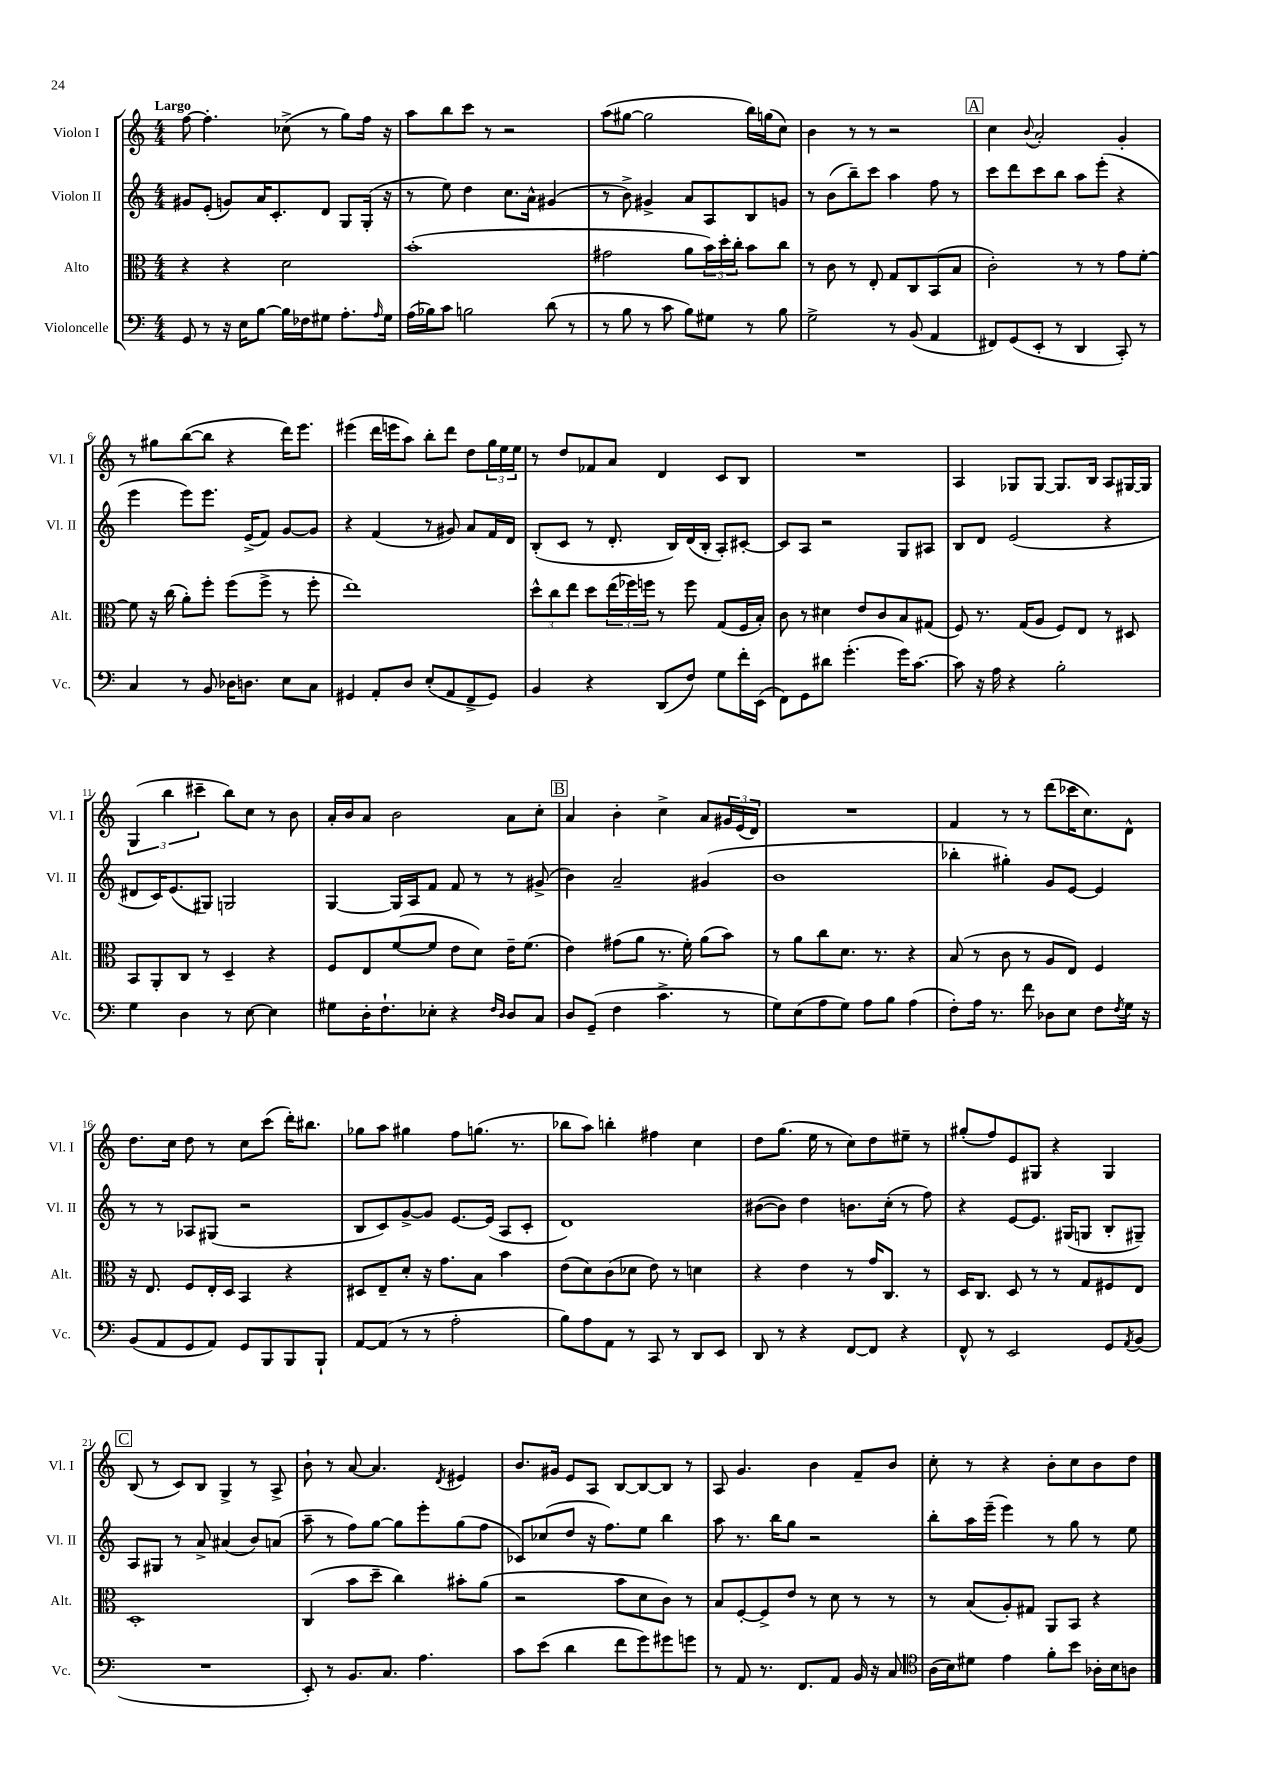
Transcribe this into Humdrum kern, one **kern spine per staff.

**kern	**kern	**kern	**kern
*part4	*part3	*part2	*part1
*staff4	*staff3	*staff2	*staff1
*I"Violoncelle	*I"Alto	*I"Violon II	*I"Violon I
*I'Vc.	*I'Alt.	*I'Vl. II	*I'Vl. I
*clefF4	*clefC3	*clefG2	*clefG2
*k[]	*k[]	*k[]	*k[]
*M4/4	*M4/4	*M4/4	*M4/4
=1	=1	=1	=1
!	!	!	!LO:TX:a:B:t=Largo
8GG/	4r	8g#X/L	[8ff\
8r	.	(8e'/J	4.ff'\]
16r	4r	8gn/L)	.
16E\KL	.	.	.
[8B\J	.	16a/K	.
.	.	8.c'/	.
16B\LL]	2d\	.	(8cc-X^\
16F-X\J	.	.	.
8G#X\J	.	8d/J	8r
8.A'\L	.	8G/L	8gg\L)
.	.	(16G'/Jk	16ff\Jk
16qqA/	.	.	.
16G#\Jk	.	16r	16r
=2	=2	=2	=2
(16A\LL	(1b'	8r	8aa\L
16B-X\J)	.	.	.
8c\J	.	8ee\)	8bb\
2Bn\	.	4dd\	8ccc\J
.	.	.	8r
.	.	8.cc\L	2r
.	.	16a^^\Jk	.
(8d\	.	(4g#X/	.
8r	.	.	.
=3	=3	=3	=3
8r	2g#X\	8r	(8aa\L
8B\	.	8b^\)	[8gg#X\J
8r	.	4g#X^/	2gg#\]
8c\	.	.	.
8B\L)	8a\L	8a/L	.
8G#X\J	24b\L)	8A/	.
.	24dd'\	.	.
.	24cc'\JJ	.	.
8r	8b\L	8B/	16bb\LL)
.	.	.	(16ggn\J
8B\	8cc\J	8gn/J	8cc\J)
=4	=4	=4	=4
2G^\	8r	8r	4b\
.	8c\	(8b\L	.
.	8r	8bb~\)	8r
.	8E'/	8ccc\J	8r
8r	8G/L	4aa\	2r
(8BB/	8C/	.	.
4AA/	(8BB/	8ff\	.
.	8B/J	8r	.
!!LO:REH:place=s1:t=A
=5	=5	=5	=5
8FF#X/L)	2c'\)	8ccc\L	4cc\
(8GG/	.	8ddd\	.
.	.	.	8qqb/
8EE'/J	.	8ccc\	2a'/
8r	.	8bb\J	.
4DD/	8r	8aa\L	.
.	8r	(8eee'\J	.
8CC'/)	8g\L	4r	4g'/
8r	[8f'\J	.	.
!!LO:LB:g=z
=6	=6	=6	=6
4C/	8f\]	4eee\	8r
.	16r	.	8gg#X\L
.	(16cc\	.	.
8r	8a'\L)	8eee\L)	([8bb\
8BB/	8ff'\J	8.eee\J	8bb\J]
16D-X\KL	(8ff\L	.	4r
8.Dn\J	.	(16e^/KL	.
.	8ff^\J	8f/J)	.
8E\L	8r	[8g/L	16ddd\KL)
.	.	.	8.eee\J
8C\J	8ff'\	8g/J]	.
=7	=7	=7	=7
4GG#X/	1ee)	4r	(4eee#X\
8AA'/L	.	(4f/	16ddd\LL
.	.	.	16eeen\J
8D/J	.	.	8aa\J)
(8E'/L	.	8r	8bb'\L
8AA/	.	8g#X/)	8ddd\J
8FF^/	.	8a/L	8dd\L
8GG#/J)	.	16f/L	24gg\L
.	.	.	24ee\
.	.	16d/JJ	.
.	.	.	24ee\JJ
=8	=8	=8	=8
4BB/	12dd^^\L	(8B'/L	8r
.	12cc\	.	.
.	.	8c/J	8dd/L
.	12ee\J	.	.
4r	8dd\L	8r	8f-X/
.	(24ee\L	8.d'/	8a/J
.	24ff-X\)	.	.
.	24ffn\JJ	.	.
(8DD/L	8r	.	4d/
.	.	16B/LL)	.
8F/J)	8ff\	(16d/	.
.	.	16B'/JJ	.
8G\L	(8G/L	8A'/L)	8c/L
16f'\L	16F/L	[8c#X'/J	8B/J
(16EE\JJ	16B'/JJ)	.	.
=9	=9	=9	=9
8FF\L)	8c\	8c#/L]	1r
8GG\	8r	8A/J	.
8d#X\J	4d#X\	2r	.
(4.g'\	.	.	.
.	8e/L	.	.
.	8c/	.	.
16g\KL)	8B/	8G/L	.
[8.c\J	.	.	.
.	(8G#X/J	8A#X/J	.
=10	=10	=10	=10
8c\]	8F/)	8B/L	4A/
16r	8.r	8d/J	.
16A\	.	.	.
4r	.	(2e/	8G-X/L
.	(16G/KL	.	.
.	8A/J	.	[8G-/J
2B'\	8F/L)	.	8.G-/L]
.	8E/J	.	.
.	.	.	16B/Jk
.	8r	4r	8A/L
.	8D#X/	.	[16G#X/L
.	.	.	16G#/JJ]
!!LO:LB:g=z
=11	=11	=11	=11
4G\	8BB/L	8d#X/L	(6G/
.	8AA'/	16c/K)	.
.	.	.	6bb\
.	.	(8.e/	.
4D\	8C/J	.	.
.	.	.	6ccc#X~\
.	8r	8G#X/J)	.
8r	4D~/	2Gn/	8bb\L)
[8E\	.	.	8cc\J
4E\]	4r	.	8r
.	.	.	8b\
=12	=12	=12	=12
8G#X\L	8F/L	[4G/	16a'/LL
.	.	.	16b/J
16D'\K	8E/	.	8a/J
8.F`\	.	.	.
.	([8f/	16G/LL]	2b\
.	.	16A/J	.
8E-X'\J	8f/J]	8f/J	.
4r	8e\L	8f/	.
.	8d\J)	8r	.
16qqF/LL	.	.	.
16qqD/JJ	.	.	.
8D/L	16e~\KL	8r	8a\L
.	(8.f\J	.	.
8C/J	.	(8g#X^/	8cc'\J
!!LO:REH:place=s1:t=B
=13	=13	=13	=13
8D/L	4e\)	4b\)	4a/
(8GG~/J	.	.	.
4F\	(8g#X\L	2a~/	4b'\
.	8a\J	.	.
4.c^\	8.r	.	4cc^\
.	16f'\)	.	.
.	(8a\L	(4g#X/	8a/L
8r	8b\J)	.	24g#X/L
.	.	.	(24e/
.	.	.	24d/JJ)
=14	=14	=14	=14
8G\L)	8r	1b	1r
(8E\	8a\L	.	.
8A\	8cc\	.	.
8G\J)	8.d\J	.	.
8A\L	.	.	.
.	8.r	.	.
8B\J	.	.	.
(4A\	4r	.	.
=15	=15	=15	=15
8F'\L)	(8B/	4bb-X'\	4f/
16A\Jk	8r	.	.
8.r	.	.	.
.	8c\	4gg#X'\)	8r
8f\	8r	.	8r
8D-X\L	8A/L	8g/L	(8ddd\L
8E\J	8E/J)	[8e/J	16ccc-X\K
.	.	.	8.cc\)
8F\L	4F/	4e/]	.
8qF/	.	.	.
16G\Jk	.	.	8d^^\J
16r	.	.	.
!!LO:LB:g=z
=16	=16	=16	=16
(8BB/L	16r	8r	8.dd\L
.	8.E/	.	.
8AA/	.	8r	.
.	.	.	16cc\Jk
8GG/	8F/L	8A-X/L	8dd\
8AA/J)	16E'/L	(8G#X/J	8r
.	16D/JJ	.	.
8GG/L	4BB/	2r	8cc\L
8BBB/	.	.	(8ccc\J
8BBB/	4r	.	16ddd'\KL)
.	.	.	8.bb#X\J
8BBB`/J	.	.	.
=17	=17	=17	=17
[8AA/L	8D#X/L	8B/L	8gg-X\L
(8AA/J]	8E~/	8c/)	8aa\J
8r	8d'/J	[8g^/	4gg#X\
8r	16r	8g/J]	.
.	8.g\L	.	.
2A'\	.	[8.e/L	8ff\L
.	8B\J	.	(8.ggn\J
.	.	(16e/Jk]	.
.	4b\	8A/L	.
.	.	.	8.r
.	.	8c'/J	.
=18	=18	=18	=18
8B\L)	(8e\L	1d)	8bb-X\L
8A\	8d\)	.	8aa\J)
8AA\J	(8c\	.	4bbn'\
8r	8d-X\J	.	.
8CC/	8e\)	.	4ff#X\
8r	8r	.	.
8DD/L	4dn\	.	4cc\
8EE/J	.	.	.
=19	=19	=19	=19
8DD/	4r	([8b#X\L	8dd\L
8r	.	8b#\J])	(8.gg\J
4r	4e\	4dd\	.
.	.	.	16ee\
.	.	.	8r
[8FF/L	8r	8.bn\L	8cc\L)
8FF/J]	16g/KL	.	8dd\
.	8.C/J	(16cc'\Jk	.
4r	.	8r	8ee#X~\J
.	8r	8ff\)	8r
=20	=20	=20	=20
8FF^^/	16D/KL	4r	(8gg#X'/L
.	8.C/J	.	.
8r	.	.	8ff/)
2EE/	8D/	[8e/L	8e/
.	8r	8.e/J]	8G#X/J
.	8r	.	4r
.	.	(16G#X/KL	.
.	8G/L	8Gn/J	.
8GG/L	8F#X/	8B'/L	4G#/
8qAA/	.	.	.
(8BB/J	8E/J	8G#X~/J)	.
!!LO:LB:g=z
!!LO:REH:place=s1:t=C
=21	=21	=21	=21
1r	1D'	8A/L	(8B/
.	.	8G#X/J	8r
.	.	8r	8c/L)
.	.	8a^/	8B/J
.	.	(4a#X/	4G^/
.	.	8b/L)	8r
.	.	(8an/J	8A^/
=22	=22	=22	=22
8EE'/)	(4C/	8aa~\	8b`\
8r	.	8r	8r
8.BB/L	8b\L	8ff\L)	[8a/
.	8dd~\J	[8gg\J	4.a/]
8.C/J	.	.	.
.	4cc\)	8gg\L]	.
4.A\	.	8eee'\	.
.	.	.	8qd/
.	8b#X'\L	(8gg\	4e#X/
.	(8a\J	8ff\J	.
=23	=23	=23	=23
8c\L	2r	8c-X/L)	8.b/L
(8e\J	.	(8cc-X/	.
.	.	.	16g#X/Jk
4d\	.	8dd/J	8e/L
.	.	16r	8A/J
.	.	8.ff\L)	.
8f\L	8b\L	.	[8B/L
8g\)	8d\	8ee\J	8B/_
8g#X\	8c\J)	4bb\	8B/J]
8gn\J	8r	.	8r
=24	=24	=24	=24
8r	8B/L	8aa\	8A/
8AA/	[8F'/	8.r	4.g/
8.r	8F^/]	.	.
.	.	16bb\KL	.
.	8e/J	8gg\J	.
8.FF/L	.	.	.
.	8r	2r	4b\
8AA/J	8d\	.	.
16BB/	8r	.	8f~/L
16r	.	.	.
8C/	8r	.	8b/J
=25	=25	=25	=25
*clefC4	*	*	*
(16A\LL	8r	8bb'\L	8cc'\
16B\J)	.	.	.
8d#X\J	(8B/L	16aa\L	8r
.	.	(16eee~\JJ	.
4e\	8A'/)	4eee\)	4r
.	8G#X/J	.	.
8f'\L	8AA/L	8r	8b'\L
8b\J	8BB/J	8gg\	8cc\
16A-X'\LL	4r	8r	8b\
16B\J	.	.	.
8An\J	.	8ee\	8dd\J
==	==	==	==
*-	*-	*-	*-
